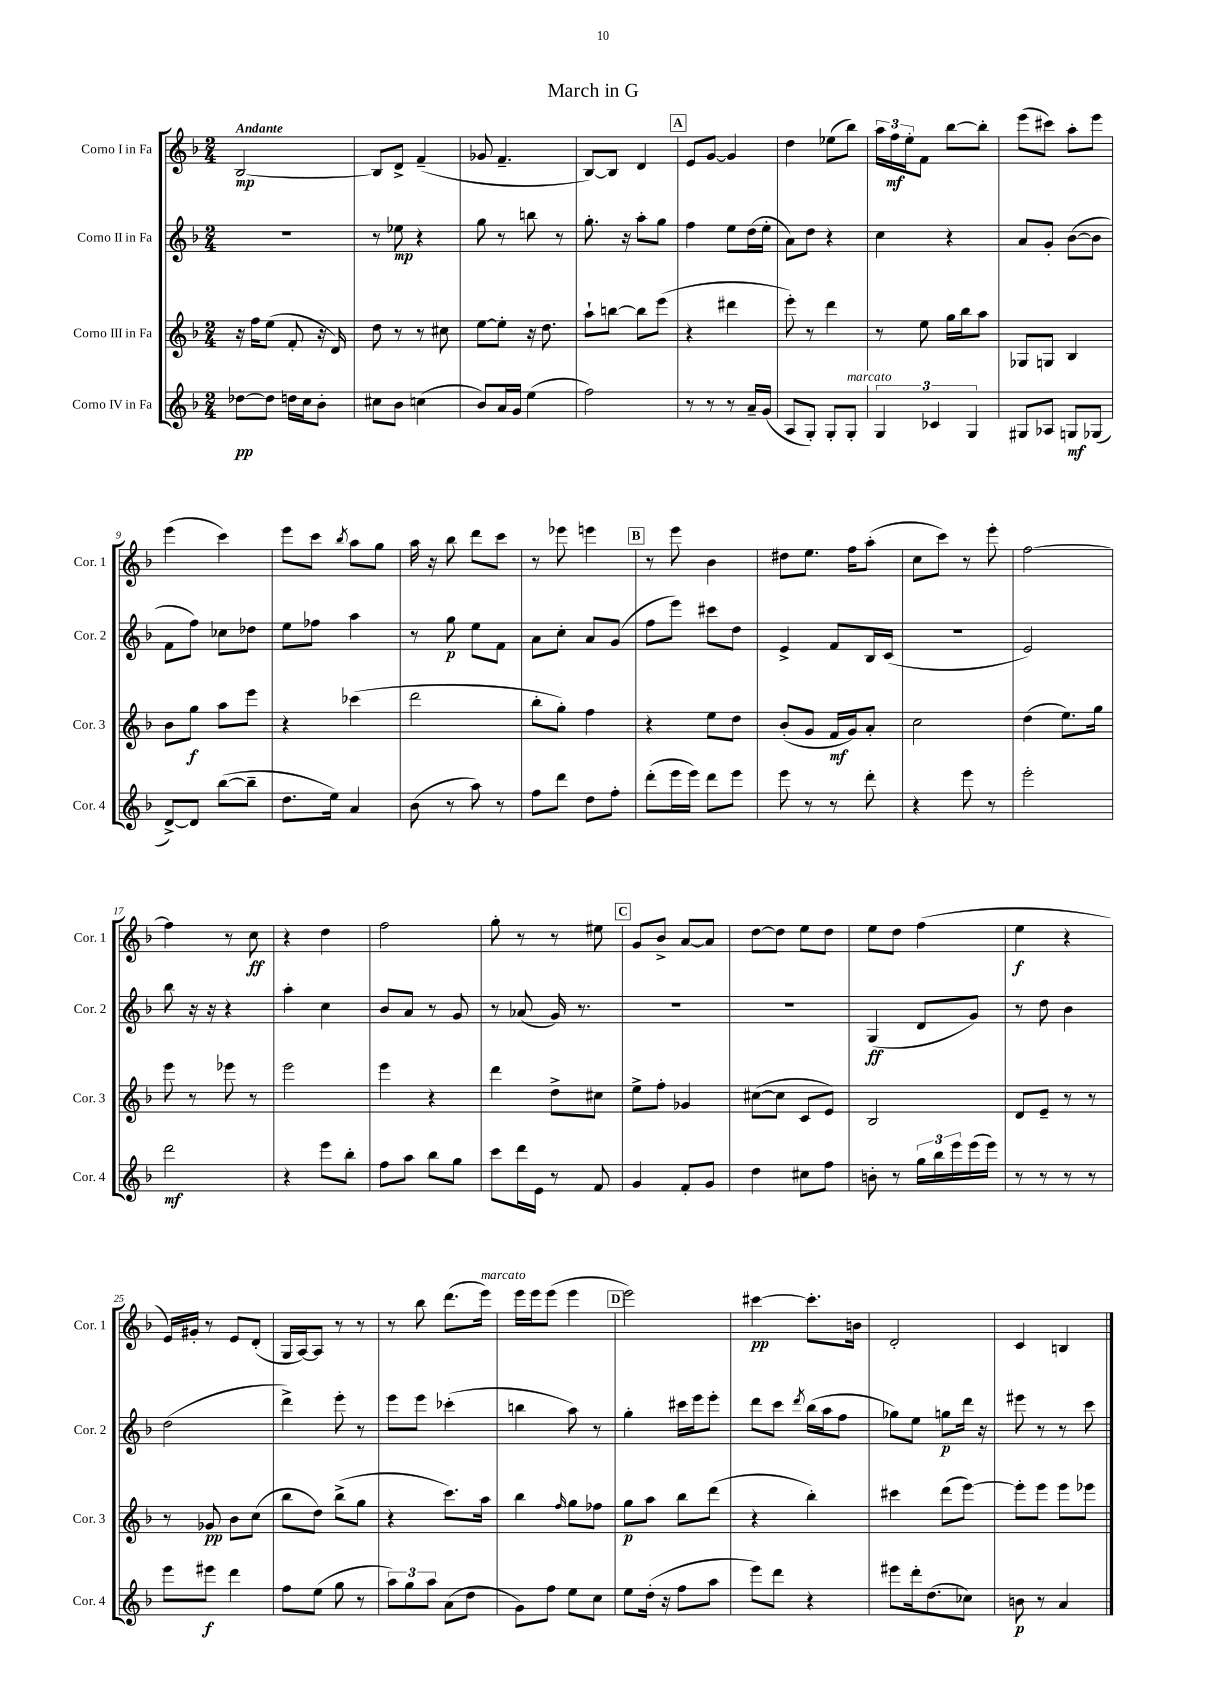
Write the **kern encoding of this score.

**kern	**kern	**kern	**kern
*staff4	*staff3	*staff2	*staff1
*clefG2	*clefG2	*clefG2	*clefG2
*k[b-]	*k[b-]	*k[b-]	*k[b-]
*M2/4	*M2/4	*M2/4	*M2/4
[8dd-\L	16r	2r	[2B-/
.	16ff\LK	.	.
8dd-\]J	(8ee\J	.	.
16dd\LL	8f'/	.	.
16cc\J	.	.	.
8b-'\J	16r	.	.
.	16d/)	.	.
=	=	=	=
8cc#\L	8dd\	8r	8B-/]L
8b-\J	8r	8ee-\	8d^/J
(4cc\	8r	4r	(4f~/
.	8cc#\	.	.
=	=	=	=
8b-/L)	[8ee\L	8gg\	8g-/
16a/L	8ee'\]J	8r	4.f~/
16g/JJ	.	.	.
(4ee\	16r	8bb\	.
.	8.dd\	.	.
.	.	8r	.
=	=	=	=
2ff\)	8aa`\L	8.gg'\	[8B-/L)
.	[8bb\J	.	8B-/]J
.	.	16r	.
.	8bb\]L	8aa'\L	4d/
.	(8eee\J	8gg\J	.
=	=	=	=
8r	4r	4ff\	8e/L
8r	.	.	[8g/J
8r	4ddd#\	8ee\L	4g/]
16a~/LL	.	(16dd\L	.
(16g/JJ	.	16ee'\JJ	.
=	=	=	=
8A/L	8eee'\)	8a\L)	4dd\
8G'/J)	8r	8dd\J	.
8G'/L	4ddd\	4r	(8ee-\L
8G'/J	.	.	8bb-\J)
=	=	=	=
6G/	8r	4cc\	24aa\LL
.	.	.	24ff\
.	.	.	24ee'\J
.	8ee\	.	8f\J
6c-/	.	.	.
.	16gg\LL	4r	[8bb-\L
.	16bb-\J	.	.
6G/	.	.	.
.	8aa\J	.	8bb-'\]J
=	=	=	=
8G#/L	8G-/L	8a/L	(8eee\L
8A-/J	8G/J	8g'/J	8ccc#\J)
8G/L	4B-/	([8b-\L	8aa'\L
(8G-/J	.	8b-\]J	8eee\J
=	=	=	=
[8d^/L)	8b-\L	8f\L	(4eee\
8d/]J	8gg\J	8ff\J)	.
([8bb-\L	8aa\L	8cc-\L	4ccc\)
8bb-~\]J	8eee\J	8dd-\J	.
=	=	=	=
8.dd\L	4r	8ee\L	8eee\L
.	.	8ff-\J	8ccc\J
16ee\Jk)	.	.	.
.	.	.	8qbb-/
4a/	(4ccc-\	4aa\	8aa\L
.	.	.	8gg\J
=	=	=	=
(8b-\	2ddd\	8r	16aa\
.	.	.	16r
8r	.	8gg\	8bb-\
8aa\)	.	8ee\L	8ddd\L
8r	.	8f\J	8ccc\J
=	=	=	=
8ff\L	8bb-'\L	8a\L	8r
8ddd\J	8gg'\J)	8cc'\J	8eee-\
8dd\L	4ff\	8a/L	4eee\
8ff'\J	.	(8g/J	.
=	=	=	=
(8ddd'\L	4r	8ff\L	8r
16eee\L	.	8eee\J)	8eee\
16eee\JJ)	.	.	.
8ddd\L	8ee\L	8ccc#\L	4b-\
8eee\J	8dd\J	8dd\J	.
=	=	=	=
8eee\	(8b-'/L	4e^/	8dd#\L
8r	8g/J	.	8.ee\J
8r	16f/LL	8f/L	.
.	16g/J)	.	16ff\LK
8ddd'\	8a'/J	16B-/L	(8aa'\J
.	.	(16c/JJ	.
=	=	=	=
4r	2cc\	2r	8cc\L
.	.	.	8ccc\J)
8eee\	.	.	8r
8r	.	.	8eee'\
=	=	=	=
2eee'\	(4dd\	2e/)	[2ff\
.	8.ee\L)	.	.
.	16gg\Jk	.	.
=	=	=	=
2ddd\	8eee\	8bb-\	4ff\]
.	8r	16r	.
.	.	16r	.
.	8eee-\	4r	8r
.	8r	.	8cc\
=	=	=	=
4r	2eee\	4aa'\	4r
8eee\L	.	4cc\	4dd\
8bb-'\J	.	.	.
=	=	=	=
8ff\L	4eee\	8b-/L	2ff\
8aa\J	.	8a/J	.
8bb-\L	4r	8r	.
8gg\J	.	8g/	.
=	=	=	=
8ccc\L	4ddd\	8r	8gg'\
16ddd\L	.	(8a-/	8r
16e\JJ	.	.	.
8r	8dd^\L	16g/)	8r
.	.	8.r	.
8f/	8cc#\J	.	8ee#\
=	=	=	=
4g/	8ee^\L	2r	8g/L
.	8ff'\J	.	8b-^/J
8f'/L	4g-/	.	[8a/L
8g/J	.	.	8a/]J
=	=	=	=
4dd\	([8cc#\L	2r	[8dd\L
.	8cc#\]J	.	8dd\]J
8cc#\L	8c/L	.	8ee\L
8ff\J	8e/J)	.	8dd\J
=	=	=	=
8b'\	2B-/	(4G/	8ee\L
8r	.	.	8dd\J
24gg\LL	.	8d/L	(4ff\
24bb-\	.	.	.
24eee\	.	.	.
(16eee\	.	8g/J)	.
16eee\JJ)	.	.	.
=	=	=	=
8r	8d/L	8r	4ee\
8r	8e~/J	8dd\	.
8r	8r	4b-\	4r
8r	8r	.	.
=	=	=	=
8eee\L	8r	(2dd\	16e/LL)
.	.	.	16g#'/JJ
8eee#\J	8g-/	.	8r
4ddd\	8b-\L	.	8e/L
.	(8cc\J	.	(8d'/J
=	=	=	=
8ff\L	8bb-\L	4ddd^\)	16G/LL
.	.	.	[16A/J)
(8ee\J	8dd\J)	.	8A/]J
8gg\	(8bb-^\L	8eee'\	8r
8r	8gg\J	8r	8r
=	=	=	=
12aa\L)	4r	8eee\L	8r
12gg\	.	.	.
.	.	8eee\J	8bb-\
12aa\J	.	.	.
(8a\L	8.ccc\L)	(4ccc-'\	(8.ddd\L
8dd\J	.	.	.
.	16aa\Jk	.	16eee\Jk)
=	=	=	=
8g\L)	4bb-\	4bb\	16eee\LL
.	.	.	16eee\J
8ff\J	.	.	(8eee\J
.	16qqff/	.	.
8ee\L	8gg\L	8aa\)	4eee\
8cc\J	8ff-\J	8r	.
=	=	=	=
8ee\L	8gg\L	4gg'\	2eee\)
(16dd'\Jk	8aa\J	.	.
16r	.	.	.
8ff\L	8bb-\L	16ccc#\LL	.
.	.	16eee\J	.
8aa\J	(8ddd\J	8eee'\J	.
=	=	=	=
8eee\L)	4r	8ddd\L	[4ccc#\
8ddd\J	.	8ccc\J	.
.	.	8qddd/	.
4r	4bb-'\)	(16bb-\LL	8.ccc#'\]L
.	.	16aa\J	.
.	.	8ff\J	.
.	.	.	16b\Jk
=	=	=	=
8eee#\L	4ccc#\	8gg-\L)	2d'/
16ddd'\k	.	8ee\J	.
(8.dd\	.	.	.
.	(8ddd\L	8gg\L	.
8cc-\J)	[8eee\J)	16ddd\Jk	.
.	.	16r	.
=	=	=	=
8b\	8eee'\]L	8eee#\	4c/
8r	8eee\J	8r	.
4a/	8eee\L	8r	4B/
.	8eee-\J	8ccc\	.
==	==	==	==
*-	*-	*-	*-
